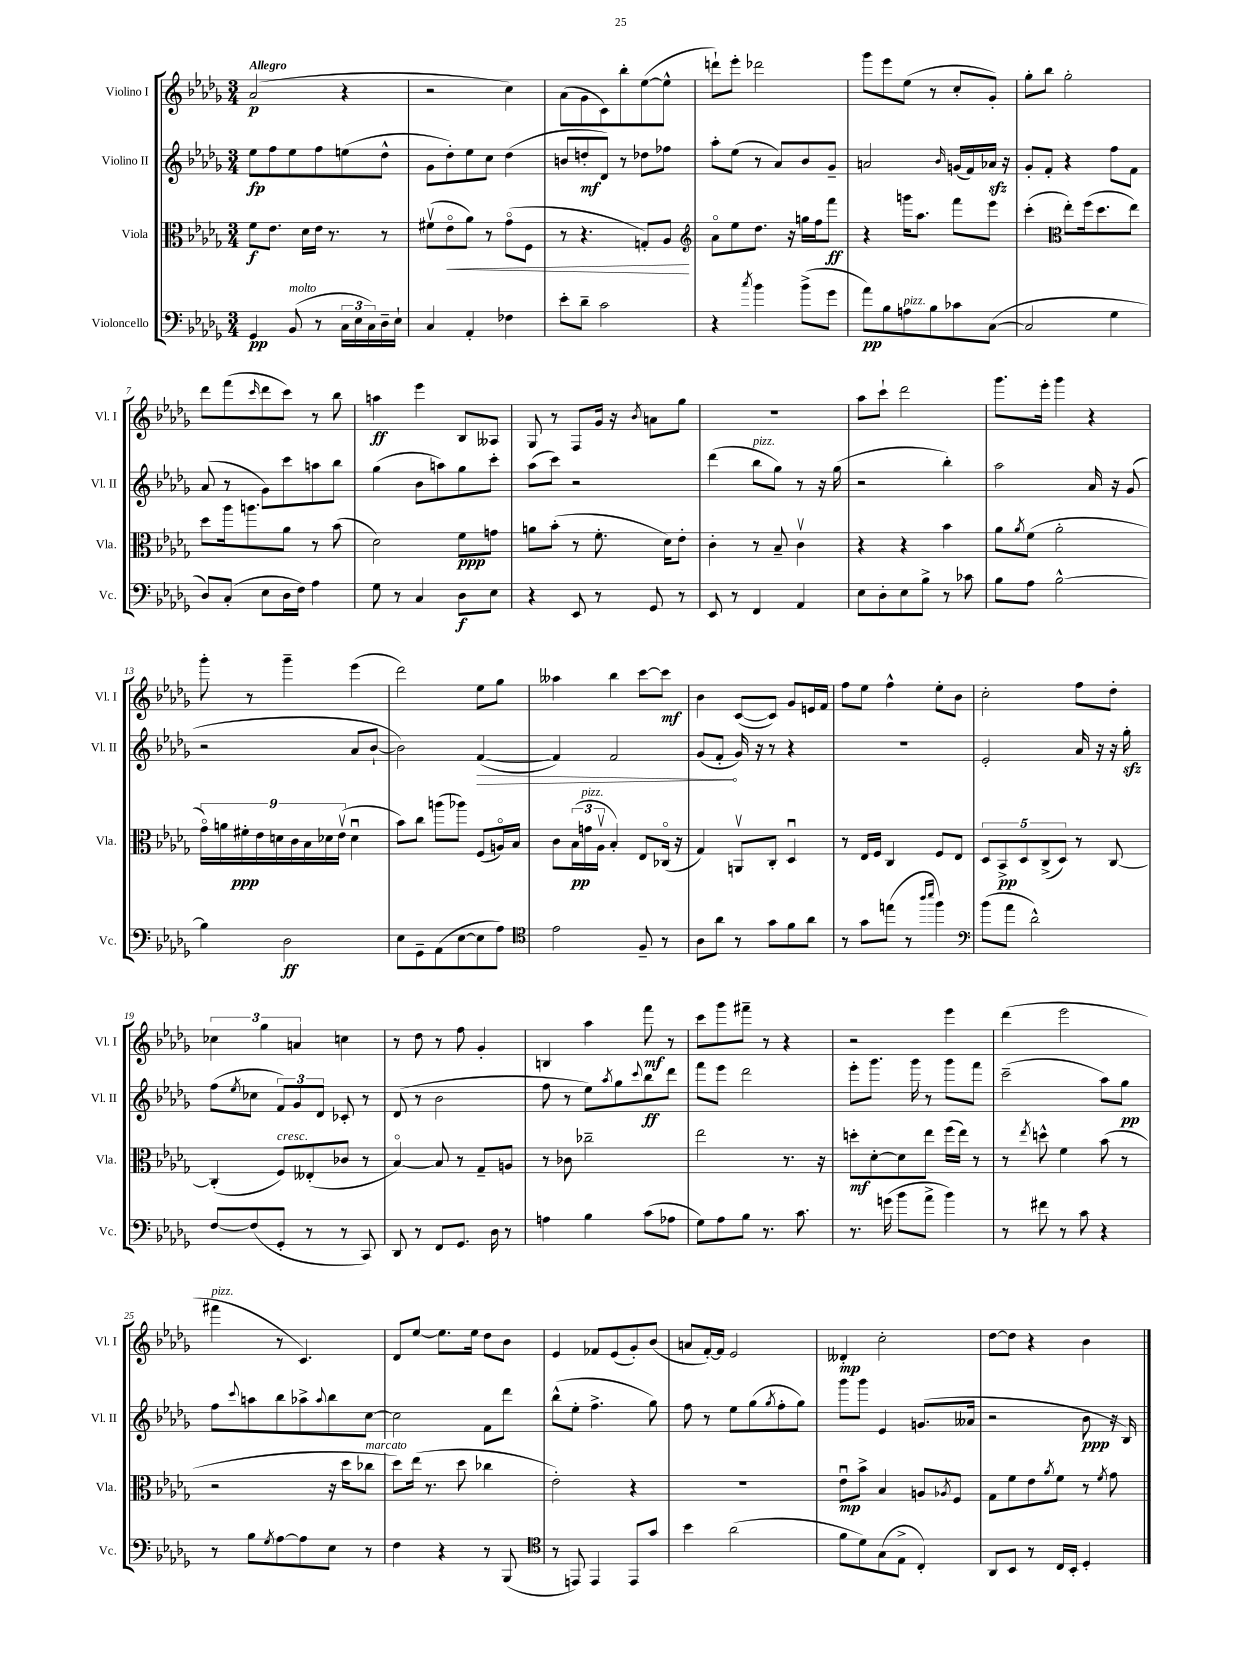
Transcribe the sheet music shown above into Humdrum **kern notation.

**kern	**kern	**kern	**kern
*staff4	*staff3	*staff2	*staff1
*clefF4	*clefC3	*clefG2	*clefG2
*k[b-e-a-d-g-]	*k[b-e-a-d-g-]	*k[b-e-a-d-g-]	*k[b-e-a-d-g-]
*M3/4	*M3/4	*M3/4	*M3/4
4GG-	8f	8ee-	(2a-
.	8.e-	8ff	.
(8BB-	.	8ee-	.
.	16d-	.	.
8r	16e-	8ff	.
.	8.r	.	.
24C	.	(8ee	4r
24E-	.	.	.
24C)	.	.	.
16D-~	8r	8dd-^^	.
16E-`	.	.	.
=	=	=	=
4C	(8f#v	8g-	2r
.	8e-o	8dd-')	.
4AA-'	8a-)	8ee-	.
.	8r	8cc	.
4F-	(8g-o	(4dd-	4cc)
.	8F	.	.
=	=	=	=
8e-'	8r	8b	(8a-
8d-~	4.r	8dd'	8g-
2c	.	8d-)	8c)
.	.	8r	8bb-'
.	8G')	8dd-	([8ee-
.	8A-	8ff-	8ee-^^]
=	=	=	=
*	*clefG2	*	*
4r	8a-o	8aa-'	8ddd`)
.	8ee-	(8ee-	8eee-'
8qcc	.	.	.
4b-	8.dd-	8r	2ddd-
.	.	8a-)	.
.	16r	.	.
(8b-^	16gg	8b-	.
.	16ff	.	.
8g-	8fff	8g-~	.
=	=	=	=
8a-)	4r	2a	8ggg-
8B-	.	.	8eee-
8A	16ggg	.	(8ee-
.	8.aa-	.	.
8B-	.	.	8r
.	.	16qqb-	.
8c-	8fff	(16g	8cc'
.	.	16f)	.
([8C	8eee-	16a-	8g-')
.	.	16r	.
=	=	=	=
2C]	(4ccc'	8g-'	8gg-'
.	.	8f'	8bb-
*	*clefC3	*	*
.	8ee-')	4r	2gg-'
.	(16ff	.	.
.	8.dd-	.	.
4G-	.	8ff	.
.	8ee-)	8f	.
=	=	=	=
8D-)	8dd-	(8a-	8ddd-
(8C'	16aa-	8r	(8fff
.	8.aa	.	.
.	.	.	16qqccc
8E-	.	8g-)	8ddd-
16D-	8a-	8ccc	8ccc)
16F)	.	.	.
4A-	8r	8aa	8r
.	(8b-	8bb-	8bb-
=	=	=	=
8G-	2d-)	(4gg-	4aa
8r	.	.	.
4C	.	8b-	4eee-
.	.	8aa)	.
8D-	8f	8gg-	8B-
8E-	8g	8ccc'	8A--
=	=	=	=
4r	8a	(8aa-	8G-
.	(8b-'	8ccc)	8r
8EE-	8r	2r	8F
8r	8.f'	.	16g-
.	.	.	16r
.	.	.	8qb-
8GG-	.	.	8a
.	16d-)	.	.
8r	8e-'	.	8gg-
=	=	=	=
8EE-	4c'	(4ddd-	2.r
8r	.	.	.
4FF	8r	8bb-	.
.	8B-~	8gg-)	.
4AA-	4cv	8r	.
.	.	16r	.
.	.	(16gg-	.
=	=	=	=
8E-	4r	2r	8aa-
8D-'	.	.	8ccc`
8E-	4r	.	2ddd-
8B-^	.	.	.
8r	4b-	4bb-')	.
8c-	.	.	.
=	=	=	=
8B-	8a-	2aa-	8.ggg-
.	8qa-	.	.
8A-	(8f	.	.
.	.	.	16eee-'
[2B-^^	2a-'	.	4ggg-
.	.	16a-	4r
.	.	16r	.
.	.	(8g-	.
=	=	=	=
4B-]	18g-o)	2r	8ggg-'
.	18a	.	.
.	18f#'	.	.
.	.	.	8r
.	18e-	.	.
.	18d	.	.
2D-	.	.	4ggg-~
.	18c	.	.
.	18B-	.	.
.	18d-	.	.
.	(18e-v	.	.
.	4d-u	8a-	(4eee-
.	.	[8b-`	.
=	=	=	=
8E-	8b-)	2b-])	2ddd-)
8GG-~	8cc	.	.
(8AA-	(8aa	.	.
[8E-	8aa-)	.	.
8E-]	(8F	([4f	8ee-
8A-)	16Ao)	.	8gg-
.	16B-	.	.
=	=	=	=
*clefC4	*	*	*
2e-	8c	4f])	4aa--
.	(24B-	.	.
.	24g	.	.
.	24A-v	.	.
.	4B-')	2f	4bb-
8F~	8E-	.	[8ccc
8r	(16C-o	.	8ccc]
.	16r	.	.
=	=	=	=
8A-	4G-)	(8g-	4b-
8a-	.	8f'	.
8r	8AAv	16g-)	([8c
.	.	16r	.
8g-	8C'	8r	8c])
8f	4D-u	4r	8g-
8a-	.	.	16e
.	.	.	16f
=	=	=	=
8r	8r	2.r	8ff
8g-	16E-	.	8ee-
.	16F	.	.
(8ee	4C	.	4ff^^
8r	.	.	.
16qqaa-	.	.	.
16qqbb-	.	.	.
4ff)	8F	.	8ee-'
.	8E-	.	8b-
=	=	=	=
*clefF4	*	*	*
(8b-	10D-	2e-'	2cc'
.	10BB-^	.	.
8a-	.	.	.
.	10D-	.	.
2d-^^)	.	.	.
.	(10C^	.	.
.	10D-)	.	.
.	8r	16a-	8ff
.	.	16r	.
.	[8C	16r	8dd-'
.	.	16gg-'	.
=	=	=	=
[8F	(4C']	(8ff	6cc-
.	.	8qee-	.
(8F]	.	8cc-	.
.	.	.	6gg-
8GG-'	8F)	12f)	.
.	.	12g-	6a
8r	(8E--'	.	.
.	.	12d-	.
8r	8c-	8c-'	4cc
8CC)	8r	8r	.
=	=	=	=
8DD-	[4B-o)	(8d-	8r
8r	.	8r	8dd-
8FF	8B-]	2b-	8r
8.GG-	8r	.	8ff
.	8G-~	.	4g-'
16D-	.	.	.
8r	8A	.	.
=	=	=	=
4A	8r	8ff	4B
.	8c-	8r	.
4B-	2cc-~	8ee-)	4aa-
.	.	8qaa-	.
.	.	8gg-	.
.	.	8qqccc	.
(8c	.	8bb-	8fff
8A-	.	8ddd-	8r
=	=	=	=
8G-)	2ee-	8fff	8ccc
8A-	.	8eee-	8ggg-
8B-	.	2ddd-	8fff#~
8.r	.	.	8r
.	8.r	.	4r
8.c	.	.	.
.	16r	.	.
=	=	=	=
8.r	8dd'	8eee-'	2r
.	[8d-'	8.ggg-	.
(16g	.	.	.
8b-	8d-]	.	.
.	.	16ggg-	.
8a-^	8ee-	8r	.
4b-)	(16ff	8ggg-	4eee-
.	16ee-)	.	.
.	8r	8fff	.
=	=	=	=
8r	8r	(2ccc~	(4ddd-
.	8qee-	.	.
8f#	8dd^^	.	.
8r	4f	.	2eee-
8c	.	.	.
4r	(8b-	8aa-)	.
.	8r	8gg-	.
=	=	=	=
8r	2r	8ff	4fff#
.	.	8qqccc	.
8B-	.	8aa	.
8qG-	.	.	.
[8A-	.	8bb-	8r
8A-]	.	8aa-^	4.c)
.	.	8qqaa-	.
8E-	16r	8bb-	.
.	16dd-	.	.
8r	8cc-	[8cc	.
=	=	=	=
4F	8dd-)	2cc]	8d-
.	(16ee-	.	[8ee-
.	8.r	.	.
4r	.	.	8.ee-]
.	8dd-	.	.
.	.	.	16ee-
8r	4cc-	8f	8dd-
(8BBB-	.	8ddd-	8b-
=	=	=	=
*clefC4	*	*	*
8r	2e-')	(8bb-^^	4e-
8EE)	.	8ee-'	.
4EE	.	4.ff^	8f-
.	.	.	(8e-
8EE	4r	.	8g-')
8g-	.	8gg-)	(8b-
=	=	=	=
4b-	2.r	8ff	8a
.	.	8r	[16f')
.	.	.	16f]
(2a-	.	8ee-	2e-
.	.	(8gg-	.
.	.	8qgg-	.
.	.	8ff'	.
.	.	8gg-)	.
=	=	=	=
8f	8e-u	8ggg-	4d--'
8d-)	8b-^	8ggg-	.
(8G-	4B-	4e-	2cc'
8E-^	.	.	.
4C')	8A	(8.g	.
.	8qA-	.	.
.	8F	.	.
.	.	16a--	.
=	=	=	=
8AA-	8G-	2r	[8dd-
8BB-	8f	.	8dd-]
8r	8e-	.	4r
.	8qa-	.	.
16C	8f	.	.
16BB-'	.	.	.
4D-'	8r	8b-	4b-
.	8qf	.	.
.	8g-	16r	.
.	.	16B-)	.
==	==	==	==
*-	*-	*-	*-
